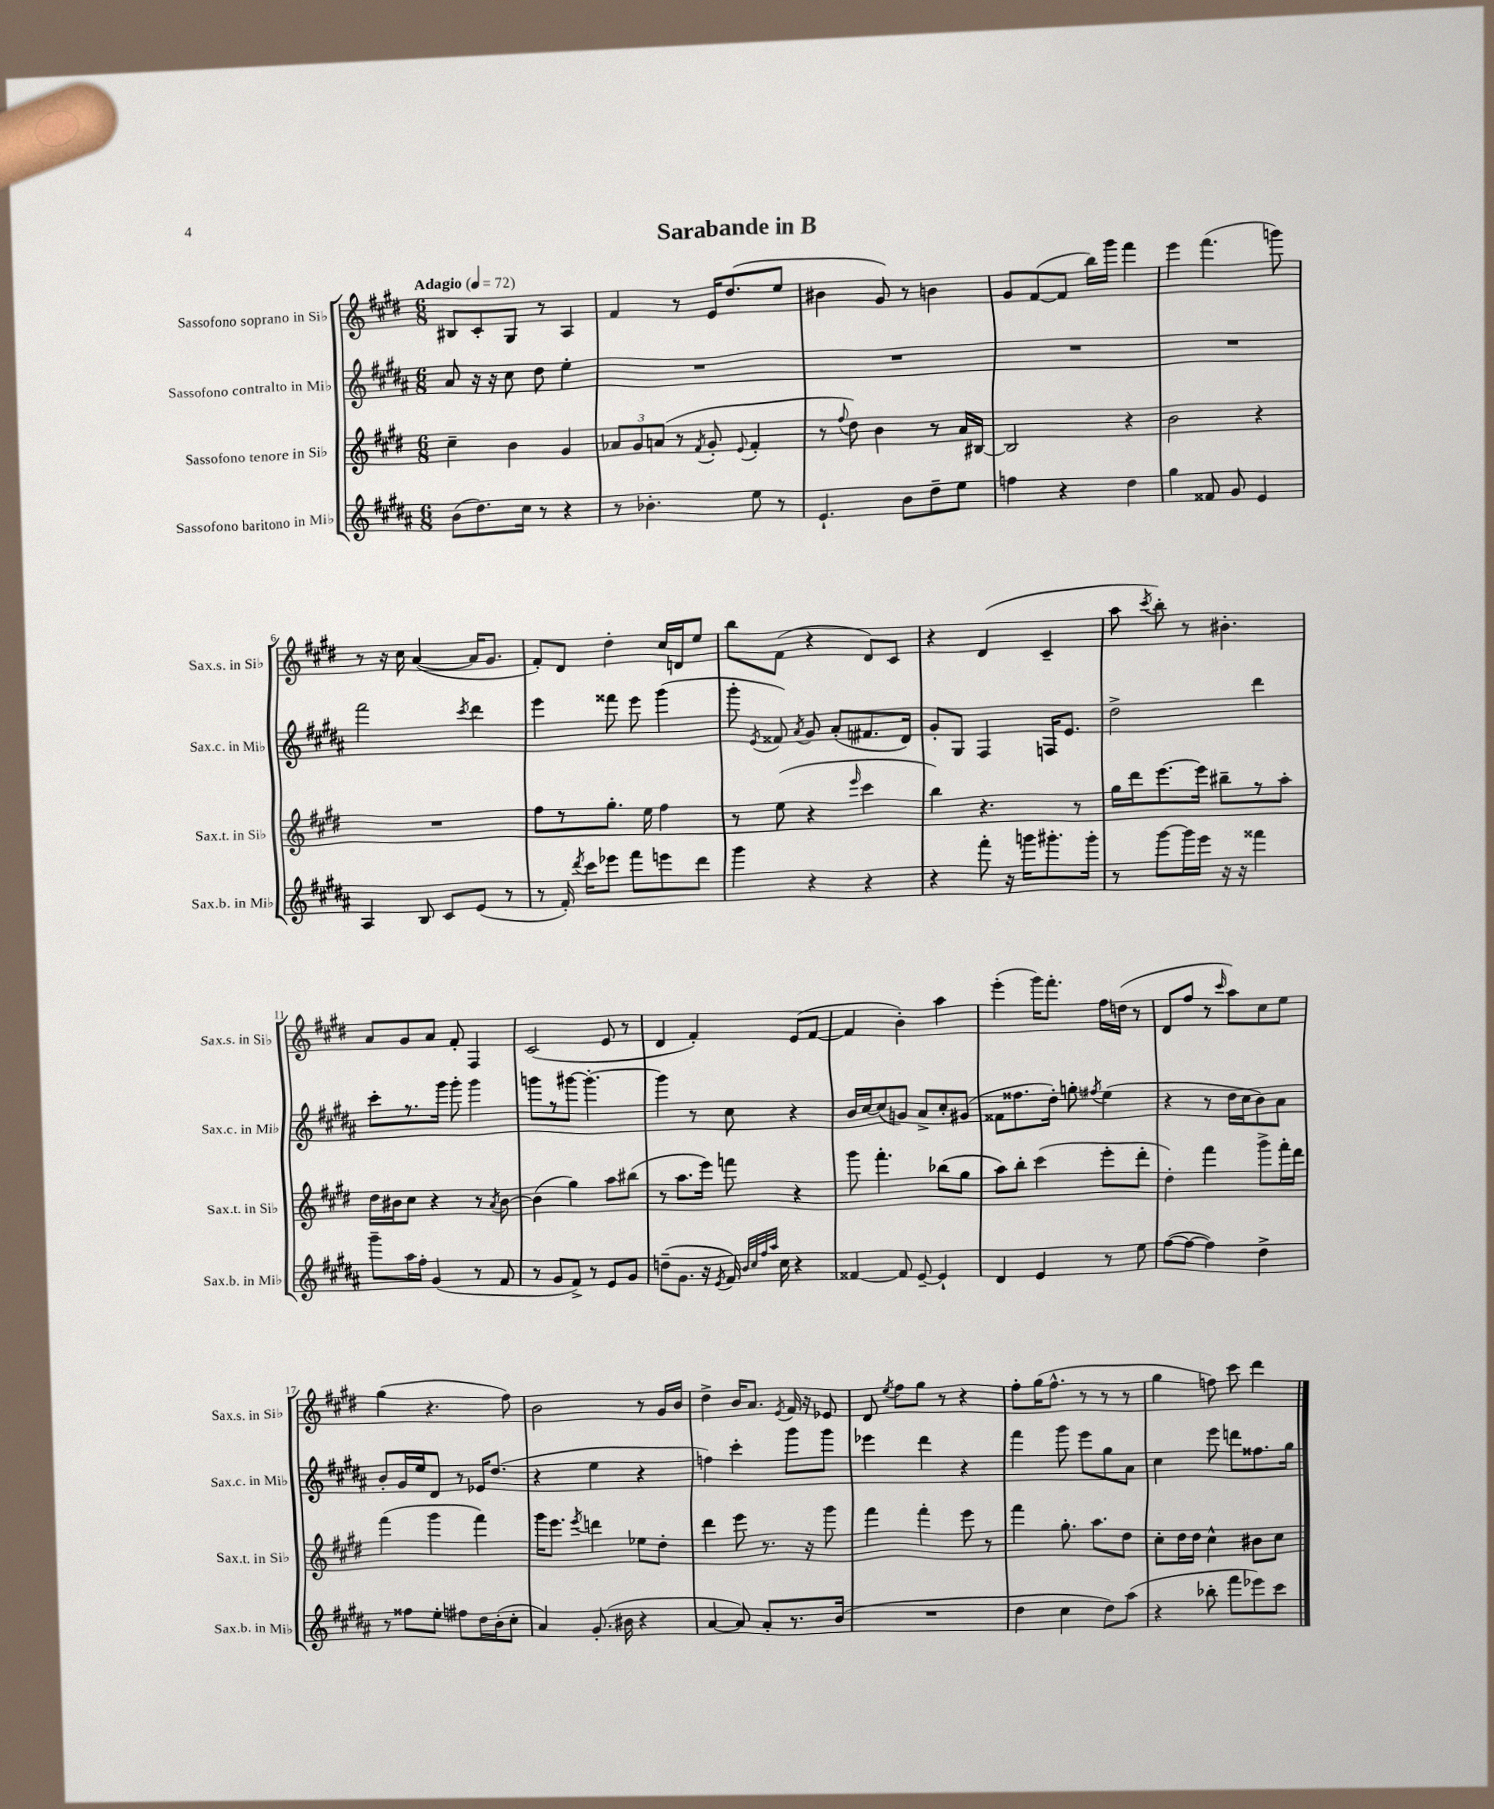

**kern	**kern	**kern	**kern
*part4	*part3	*part2	*part1
*staff4	*staff3	*staff2	*staff1
*I"Sassofono baritono in Mi♭	*I"Sassofono tenore in Si♭	*I"Sassofono contralto in Mi♭	*I"Sassofono soprano in Si♭
*I'Sax.b. in Mi♭	*I'Sax.t. in Si♭	*I'Sax.c. in Mi♭	*I'Sax.s. in Si♭
*clefG2	*clefG2	*clefG2	*clefG2
*k[f#c#g#d#a#]	*k[f#c#g#d#]	*k[f#c#g#d#a#]	*k[f#c#g#d#]
*M6/8	*M6/8	*M6/8	*M6/8
*MM72	*MM72	*MM72	*MM72
=1	=1	=1	=1
!	!	!	!LO:TX:a:B:t=Adagio
(8b\L	4cc#~\	8a#/	8B#X/L
8.dd#\)	.	16r	8c#'/
.	.	16r	.
.	4b\	8cc#\	8G#/J
16cc#\Jk	.	.	.
8r	.	8dd#\	8r
4r	4g#/	4ee'\	4A/
=2	=2	=2	=2
8r	12a-X/L	2.r	4f#/
.	12g#/	.	.
4.b-X'\	.	.	.
.	(12an/J	.	.
.	8r	.	8r
.	8qf#/	.	.
.	8g#'/	.	16e/KL
.	.	.	(8.dd#/
.	8qqe/	.	.
8ee\	4f#'/	.	.
8r	.	.	8ee/J
=3	=3	=3	=3
4.e`/	8r	2.r	4b#X\
.	8qqff#/	.	.
.	8dd#\)	.	.
.	4b\	.	8g#/)
8b\L	.	.	8r
8dd#~\	8r	.	4bn\
8ee\J	16a/LL	.	.
.	[16B#X/JJ	.	.
=4	=4	=4	=4
4ffn\	2B#/]	2.r	8g#/L
.	.	.	([8f#/
4r	.	.	8f#/J]
.	.	.	16bb\LL)
.	.	.	16ggg#\JJ
4dd#\	4r	.	4fff#\
=5	=5	=5	=5
4gg#\	2b\	2.r	4eee\
8f##X/	.	.	(4.fff#\
8g#/	.	.	.
4e/	4r	.	.
.	.	.	8gggn\)
!!LO:LB:g=z
=6	=6	=6	=6
4A#/	2.r	2fff#\	8r
.	.	.	16r
.	.	.	16cc#\
8B/	.	.	([4a/
8c#/L	.	.	.
.	.	8qccc#/	.
(8e/J	.	4ddd#\	16a/KL]
.	.	.	8.g#/J
8r	.	.	.
=7	=7	=7	=7
8r	8ff#\L	4eee\	8f#'/L)
16f#'/)	8r	.	8d#/J
8qddd#/	.	.	.
16ccc#\KL	.	.	.
8eee-X\J	8.gg#'\J	8fff##X\	4dd#'\
8fff#\L	.	8eee\	.
.	16ee\	.	.
8eeen\	4ff#\	(4ggg#\	16cc#/LL
.	.	.	16dn/J
8ddd#\J	.	.	8ee/J
=8	=8	=8	=8
4ggg#\	8r	8ggg#'\	8bb\L
.	.	8qe/	.
.	(8ee\	8f##X/)	(8f#\J
.	.	8qa#/	.
4r	4r	8g#/	4r
.	.	(8a#'/L	.
.	16qqeee/	.	.
4r	4ccc#\	8.f#X/	8d#/L)
.	.	.	8c#/J
.	.	16d#/Jk)	.
=9	=9	=9	=9
4r	4bb\)	8g#'/L	4r
.	.	8G#/J	.
8fff#'\	4.r	4F#/	(4d#/
16r	.	.	.
16gggn\KL	.	.	.
8.ggg#X'\	.	16Fn/KL	4c#~/
.	.	8.e/J	.
.	8r	.	.
16ggg#'\Jk	.	.	.
=10	=10	=10	=10
8r	16gg#\LL	2dd#^\	8aa\
.	16ddd#\J	.	.
.	.	.	8qccc#/
[8ggg#\L	[8.eee\	.	8bb'\)
16ggg#\L]	.	.	8r
16eee\JJ	16eee\Jk]	.	.
16r	8bb#X~\L	.	4.b#X'\
16r	.	.	.
4fff##X\	8r	4ddd#\	.
.	8aa'\J	.	.
!!LO:LB:g=z
=11	=11	=11	=11
8ggg#~\L	16dd#\LL	8ccc#'\L	8a/L
.	16b#X\J	.	.
16aa#\L	8cc#\J	8.r	8g#/
16ff#'\JJ	.	.	.
(4g#/	4r	.	8a/J
.	.	16ggg#\Jk	.
.	.	8ggg#'\	8f#'/
8r	8r	4ggg#\	4F#/
.	8qa/	.	.
8f#/	[8b#\	.	.
=12	=12	=12	=12
8r	(4b#\]	8gggn\L	(2c#/
8g#/L	.	8r	.
8f#^/J)	4gg#\)	[8ggg#X\J	.
8r	.	4.ggg#'\_	.
8e/L	8aa\L	.	8e/
8g#/J	(8bb#X\J	.	8r
=13	=13	=13	=13
(8ddn~\L	8r	4ggg#\]	4d#/
8.g#\J	8.aa\L	.	.
.	.	8r	4f#'/)
16r	16eee\Jk)	.	.
8qe/	.	.	.
16f#/)	8fffn\	8cc#\	.
32qqb/LLL	.	.	.
32qqcc#/	.	.	.
32qqff#/	.	.	.
32qqaa#/JJJ	.	.	.
16cc#\	.	.	.
4r	4r	4r	(8e/L
.	.	.	[8f#/J
=14	=14	=14	=14
[4f##X/	8ggg#\	16b/LL	4f#/]
.	.	[16cc#/J	.
.	4.fff#'\	(8cc#/]	.
8f##/]	.	8gn/J)	4b'\)
[8e~/	.	8a#^/L	.
4e`/]	(8bb-X\L	8cc#'/	4aa\
.	8gg#\J	(8g#X/J	.
=15	=15	=15	=15
4d#/	8aa\L)	8f##X\L	(4eee'\
.	8bb'\J	8.ff##X\	.
4e/	(4ccc#\	.	16ggg#\KL)
.	.	16dd#'\Jk)	8.fff#'\J
.	.	8ggn'\	.
.	.	8qff#X/	.
8r	8eee'\L	(4ee\	16ff#\LL
.	.	.	(16ddn\JJ
8ee\	8ddd#'\J	.	8r
=16	=16	=16	=16
([8ff#\L	4dd#'\)	4r	8d#/L
8ff#\J_	.	.	8ff#/J
4ff#\])	4fff#\	8r	8r
.	.	.	16qqccc#/
.	.	16dd#\LL	8aa\L)
.	.	16cc#\J	.
4dd#^\	8ggg#^\L	8b\)	8cc#\
.	16fff#'\L	8a#\J	8ee\J
.	16ddd#\JJ	.	.
!!LO:LB:g=z
=17	=17	=17	=17
8r	(4fff#\	8b'/L	(4gg#\
8ff##X\L	.	16g#/L	.
.	.	16ee/J	.
8ee'\J	4ggg#\	8d#/J	4.r
8ff#X\L	.	8r	.
16dd#\L	4fff#\)	16e-X/KL	.
(16b'\J	.	(8.dd#/J	.
8cc#'\J	.	.	8ff#\)
=18	=18	=18	=18
4a#/)	16ggg#\KL	4r	2b\
.	8.eee\J	.	.
.	8qeee/	.	.
(8.g#'/	4dddn\	4ee\	.
16b#X\	.	.	.
4r	8ee-X\L	4r	8r
.	8dd#'\J	.	16g#/LL
.	.	.	16b/JJ
=19	=19	=19	=19
[4a#/	4ddd#\	4ffn\)	4dd#^\
8a#/])	8eee\	4ccc#'\	16b/KL
.	.	.	8.a/J
8a#'/L	8.r	.	.
.	.	.	8qe/
8.r	.	8ggg#\L	16f#/
.	16r	.	16r
.	8ggg#\	8ggg#\J	8e-X/
(16b/Jk	.	.	.
=20	=20	=20	=20
2.r	4fff#\	4eee-X\	8d#/
.	.	.	8qee/
.	.	.	8ff#\L
.	4fff#'\	4ddd#\	8gg#\J
.	.	.	8r
.	8eee\	4r	4r
.	8r	.	.
=21	=21	=21	=21
4dd#\	4fff#\	4fff#\	8ff#'\L
.	.	.	(16gg#\K
.	.	.	8.ff#^^\J
4cc#\	8.gg#'\	8ggg#\	.
.	.	8eee\L	8r
.	8.aa\L	.	.
8dd#\L)	.	8gg#\	8r
(8aa#\J	8dd#\J	8a#\J	8r
=22	=22	=22	=22
4r	8cc#'\L	4cc#\	4gg#\
.	16dd#\L	.	.
.	16dd#\JJ	.	.
8bb-X'\	4cc#^^\	8eee\	8ffn\)
8fff#\L	.	8dddn\L	8ccc#\
8eee-X\)	8b#X\L	8.ff##X\	4ddd#\
8ccc#\J	8cc#\J	.	.
.	.	16gg#\Jk	.
==	==	==	==
*-	*-	*-	*-
